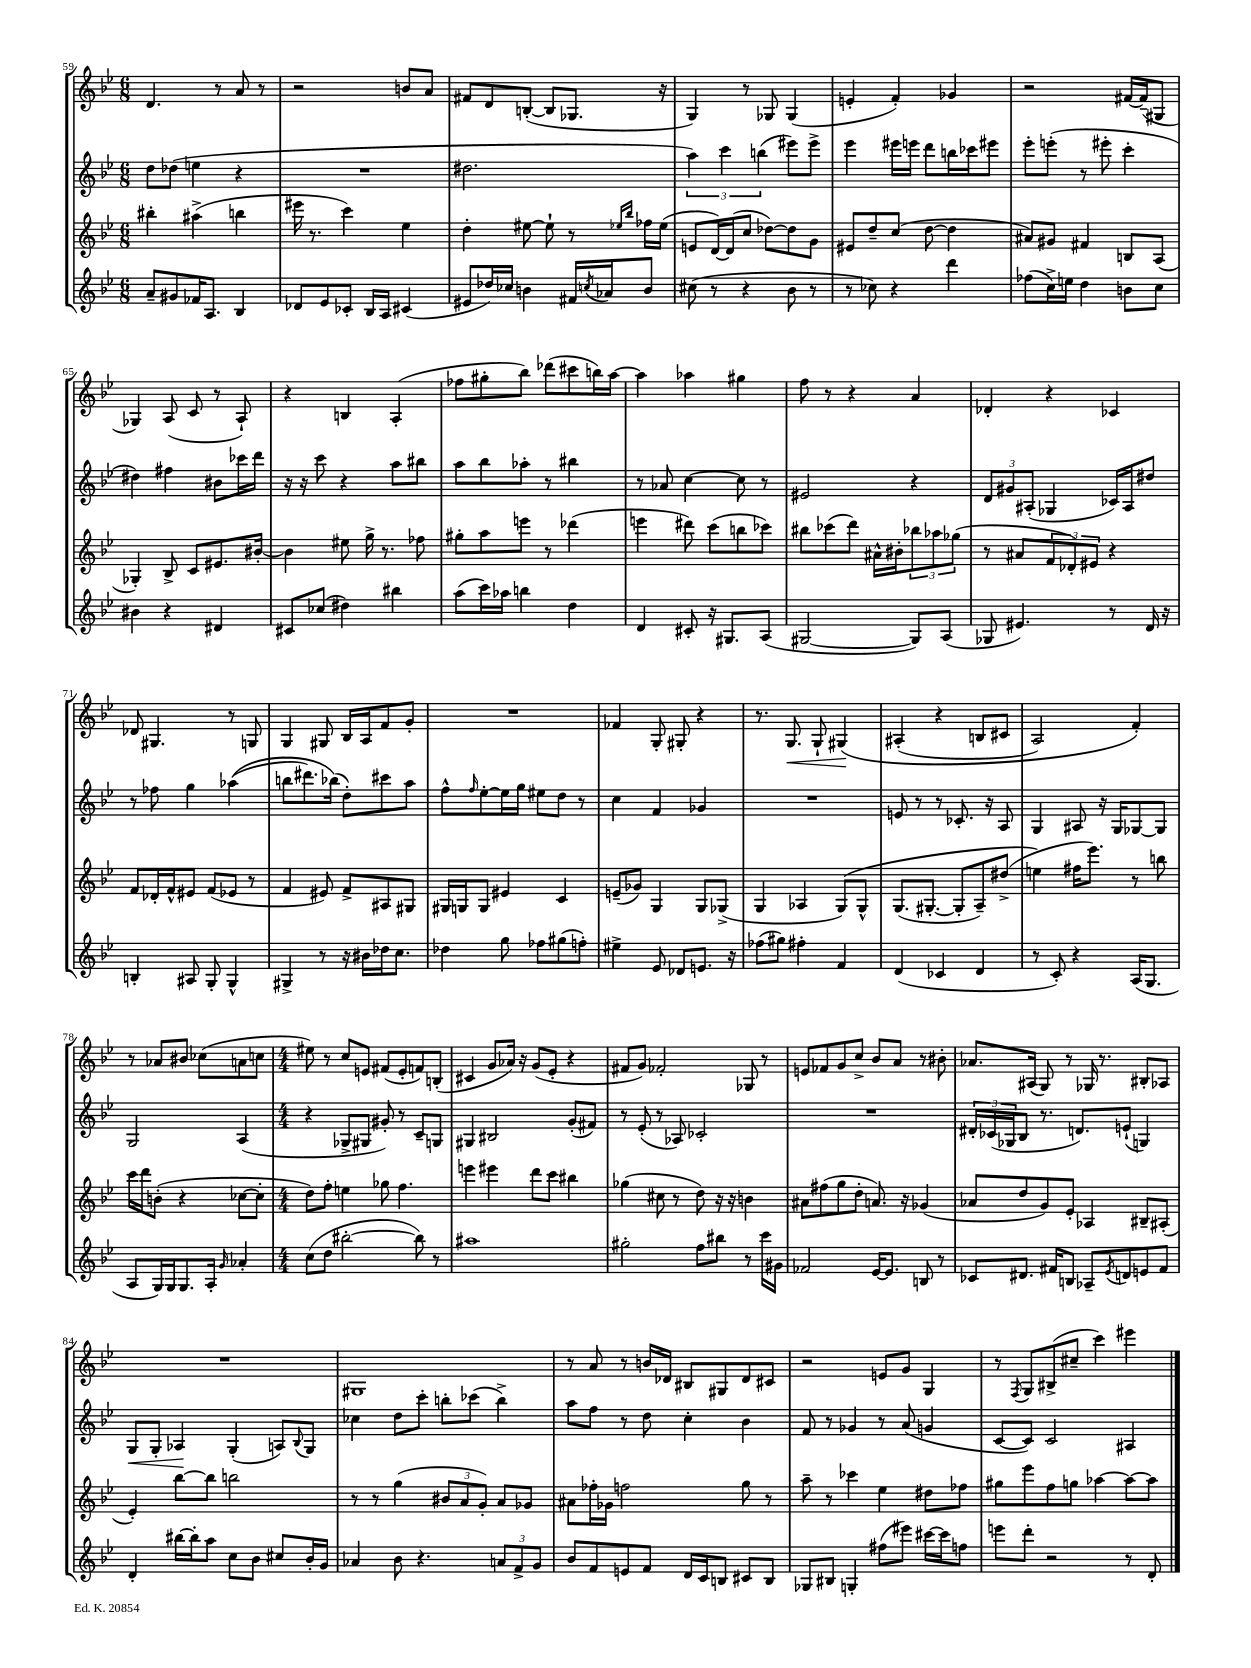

**kern	**kern	**kern	**kern
*staff4	*staff3	*staff2	*staff1
*clefG2	*clefG2	*clefG2	*clefG2
*k[b-e-]	*k[b-e-]	*k[b-e-]	*k[b-e-]
*M6/8	*M6/8	*M6/8	*M6/8
8a~	4bb#'	8dd	4.d
8g#	.	(8dd-	.
16f-	(4aa#^	4ee	.
8.A	.	.	.
.	.	.	8r
4B-	4bb	4r	8a
.	.	.	8r
=	=	=	=
8d-	16eee#	2.r	2r
.	8.r	.	.
8e-	.	.	.
8c-'	4ccc)	.	.
16B-	.	.	.
16A	.	.	.
(4c#	4ee-	.	8b
.	.	.	8a
=	=	=	=
8e#	4dd'	2.dd#	8f#
16dd-)	.	.	8d
16cc-	.	.	.
4b	[8ee#	.	([8B'
.	8ee#`]	.	8B]
16f#	8r	.	8.G-
8qcc	.	.	.
16a-	.	.	.
.	16qqee-	.	.
.	16qqbb-	.	.
8b	16ff-	.	.
.	(16ee-	.	16r
=	=	=	=
(8cc#	8e	6aa)	4G)
8r	[16d)	.	.
.	.	6ccc	.
.	(16d]	.	.
4r	8cc	.	8r
.	.	(6bb	.
.	[8dd-)	.	8G-
8b-	8dd-]	8eee#)	(4G-
8r	8g	8eee#^	.
=	=	=	=
8r	8e#	4eee-	4e'
8cc-)	8dd~	.	.
4r	(8cc	16eee#	4f')
.	.	16eee	.
.	[8dd	8ddd	.
4ddd	4dd]	16bb	4g-
.	.	16ccc-	.
.	.	8eee#	.
=	=	=	=
(8ff-	8a#)	8eee-'	2r
16cc^)	8g#	(8eee'	.
16ee	.	.	.
4dd	4f#	8r	.
.	.	8eee#'	.
8b	8B	4ccc'	[16f#
.	.	.	(16f#~]
8cc	(8A	.	8G#
=	=	=	=
4b#	4G-')	4dd#)	4G-)
4r	8B-^	4ff#	(8A
.	8c	.	8c
4d#	8.e#	8b#	8r
.	.	16ccc-	8A`)
.	[16b#'	16ddd	.
=	=	=	=
8c#	4b#]	16r	4r
.	.	16r	.
(8cc-	.	8ccc	.
4dd#)	8ee#	4r	4B
.	16gg^	.	.
.	8.r	.	.
4bb#	.	8aa	(4A'
.	8ff-	8bb#	.
=	=	=	=
(8aa	8gg#'	8aa	8ff-
16ccc)	8aa	8bb-	8gg#'
16aa-	.	.	.
4bb	8eee	8aa-'	8bb-)
.	8r	8r	(8ddd-
4dd	(4ddd-	4bb#	8ccc#
.	.	.	16bb)
.	.	.	[16aa
=	=	=	=
4d	4eee	8r	4aa]
.	.	8a-	.
8c#'	8ddd#)	[4cc	4aa-
16r	(8ccc	.	.
8.G#	.	.	.
.	8bb	8cc]	4gg#
(8A	8ccc-)	8r	.
=	=	=	=
[2G#	8bb#	2e#	8ff
.	(8ccc-	.	8r
.	8ddd)	.	4r
.	16a#^^	.	.
.	16b#'	.	.
8G#])	12bb-	4r	4a
.	12aa-	.	.
(8A	.	.	.
.	(12gg-	.	.
=	=	=	=
8G-	8r	12d	4d-'
.	.	12g#	.
4.e#)	8a#	.	.
.	.	(12A#'	.
.	12f	4G-	4r
.	12d-')	.	.
.	12e#	.	.
8r	4r	16c-)	4c-
.	.	16A#	.
16d	.	8dd#	.
16r	.	.	.
=	=	=	=
4B'	8f	8r	8d-
.	16d-'	8ff-	4.G#
.	16f^^	.	.
8A#	8e#	4gg	.
8G'	(8f	.	.
4G^^	8e-	&((4aa-	8r
.	8r	.	8G
=	=	=	=
4G#^	4f	8bb	4G
.	.	8.ddd#)	.
8r	8e#)	.	8G#
.	.	(16bb-&)	.
16r	8f^	8dd')	16B-
16b#	.	.	16A
16dd-	8A#	8ccc#	8f
8.cc	.	.	.
.	8G#	8aa	8g'
=	=	=	=
4dd-	16G#	8ff^^	2.r
.	16G	.	.
.	.	16qqff	.
.	8G	[8ee-'	.
8gg	4e#	16ee-]	.
.	.	16gg	.
8ff-	.	8ee#	.
(8gg#	4c	8dd	.
8ff')	.	8r	.
=	=	=	=
4ee#^	(8e~	4cc	4f-
.	8g-)	.	.
8e-	4G	4f	8G'
8d-	.	.	8G#'
8.e	8G	4g-	4r
.	(8G-^	.	.
16r	.	.	.
=	=	=	=
(8ff-	4G	2.r	8.r
8gg#)	.	.	.
.	.	.	8.G
4ff#'	4A-	.	.
.	.	.	8G`
4f	&(8G)	.	&(4G#
.	8G^^	.	.
=	=	=	=
(4d	(8.G	8e	(4A#'
.	.	8r	.
.	[8.G#'	.	.
4c-	.	8r	4r
.	8G#']	8.c-'	.
4d	8A~)	.	8B
.	.	16r	.
.	(8dd#^	8A	8c#
=	=	=	=
8r	4ee&)	4G	2A)
8c')	.	.	.
4r	16ff#	8A#	.
.	8.eee-)	.	.
.	.	16r	.
.	.	16G	.
(16A	8r	[8G-	4f'&)
8.G	.	.	.
.	8bb	8G-]	.
=	=	=	=
8A	16ccc	2G	8r
.	16ddd	.	.
16G)	(8b'	.	8a-
16G	.	.	.
8.G	4r	.	8b#
.	.	.	(8cc-
16A'	.	.	.
16qqg	.	.	.
4a-'	[8cc-	(4A	8a
.	8cc-']	.	8cc
=	=	=	=
*M4/4	*M4/4	*M4/4	*M4/4
(8cc	8dd)	4r	8ee#)
8dd	8ff'	.	8r
[2bb#'	4ee	8G-^	8cc
.	.	8G#	8e
.	8gg-	8g#')	(8f#
.	4.ff	8r	8e'
8bb#])	.	8c~	8f)
8r	.	8G	(8B'
=	=	=	=
1aa#	4eee	4G#	4c#
.	4eee#	2B#	8g
.	.	.	16a-)
.	.	.	16r
.	8ddd	.	(8g
.	8ccc	.	8e-'
.	4bb#	(8g'	4r
.	.	8f#)	.
=	=	=	=
2gg#'	(4gg-	8r	8f#
.	.	(8e-'	8g)
.	8cc#	8r	2f-'
.	8r	8A-)	.
8ff	8dd)	2c-'	.
8bb#	16r	.	.
.	16r	.	.
8r	4b	.	8G-
16ccc	.	.	8r
16g#	.	.	.
=	=	=	=
2f-	8a#	1r	8e
.	(8ff#	.	8f-
.	8gg	.	8g
.	8dd'	.	8cc^
[16e-	8.a)	.	8b-
8.e-]	.	.	.
.	.	.	8a
.	16r	.	.
8B	(4g-	.	8r
8r	.	.	8b#'
=	=	=	=
8c-	8a-	24d#'	8.a-
.	.	(24c-	.
.	.	24G-	.
8.d#	8dd	8B-	.
.	.	.	(16A#
.	8g)	8.r	8G)
16f#	.	.	.
8B	8e-'	.	8r
.	.	8.d)	.
8A-~	4A-	.	16G-
.	.	.	8.r
8qe-	.	.	.
8d	.	(8e`	.
8e	8B#~	4G)	8B#'
8f#	(8A#'	.	8A-
=	=	=	=
4d'	4e-')	8G	1r
.	.	8G'	.
[16bb#	[8bb-	4A-	.
16bb#']	.	.	.
8aa	8bb-]	.	.
8cc	2bb	(4G'	.
8b-	.	.	.
8cc#	.	8A)	.
.	.	8qqB-	.
16b-'	.	8G	.
16g	.	.	.
=	=	=	=
4a-	8r	4cc-	1G#
.	8r	.	.
8b-	(4gg	8dd	.
4.r	.	8ccc'	.
.	12b#	8bb'	.
.	12a	.	.
.	.	(8ccc-	.
.	12g')	.	.
12a	8a	4bb^)	.
12f^	.	.	.
.	8g-	.	.
12g	.	.	.
=	=	=	=
8b-	8a#	8aa	8r
8f	16ff-'	8ff	8a
.	16g-	.	.
8e	2ff	8r	8r
8f	.	8dd	16b
.	.	.	16d-
16d	.	4cc'	8B#
16c	.	.	.
8B	.	.	8G#
8c#	8gg	4b-	8d-
8B	8r	.	8c#
=	=	=	=
8G-	8aa~	8f	2r
8B#	8r	8r	.
4G'	4ccc-	4g-	.
(8ff#	4ee-	8r	8e
8eee#)	.	(8a	8g
[16ccc#	8dd#	4g	4G
16ccc#]	.	.	.
8ff	8ff-	.	.
=	=	=	=
8eee	8gg#	[8c	8r
.	.	.	8qF
8ddd'	8eee-	8c])	8G
2r	8ff	2c	(8B#^
.	8gg	.	8cc#~
.	[4aa-	.	4ccc)
8r	8aa-_	4A#	4eee#
8d'	8aa-]	.	.
==	==	==	==
*-	*-	*-	*-
